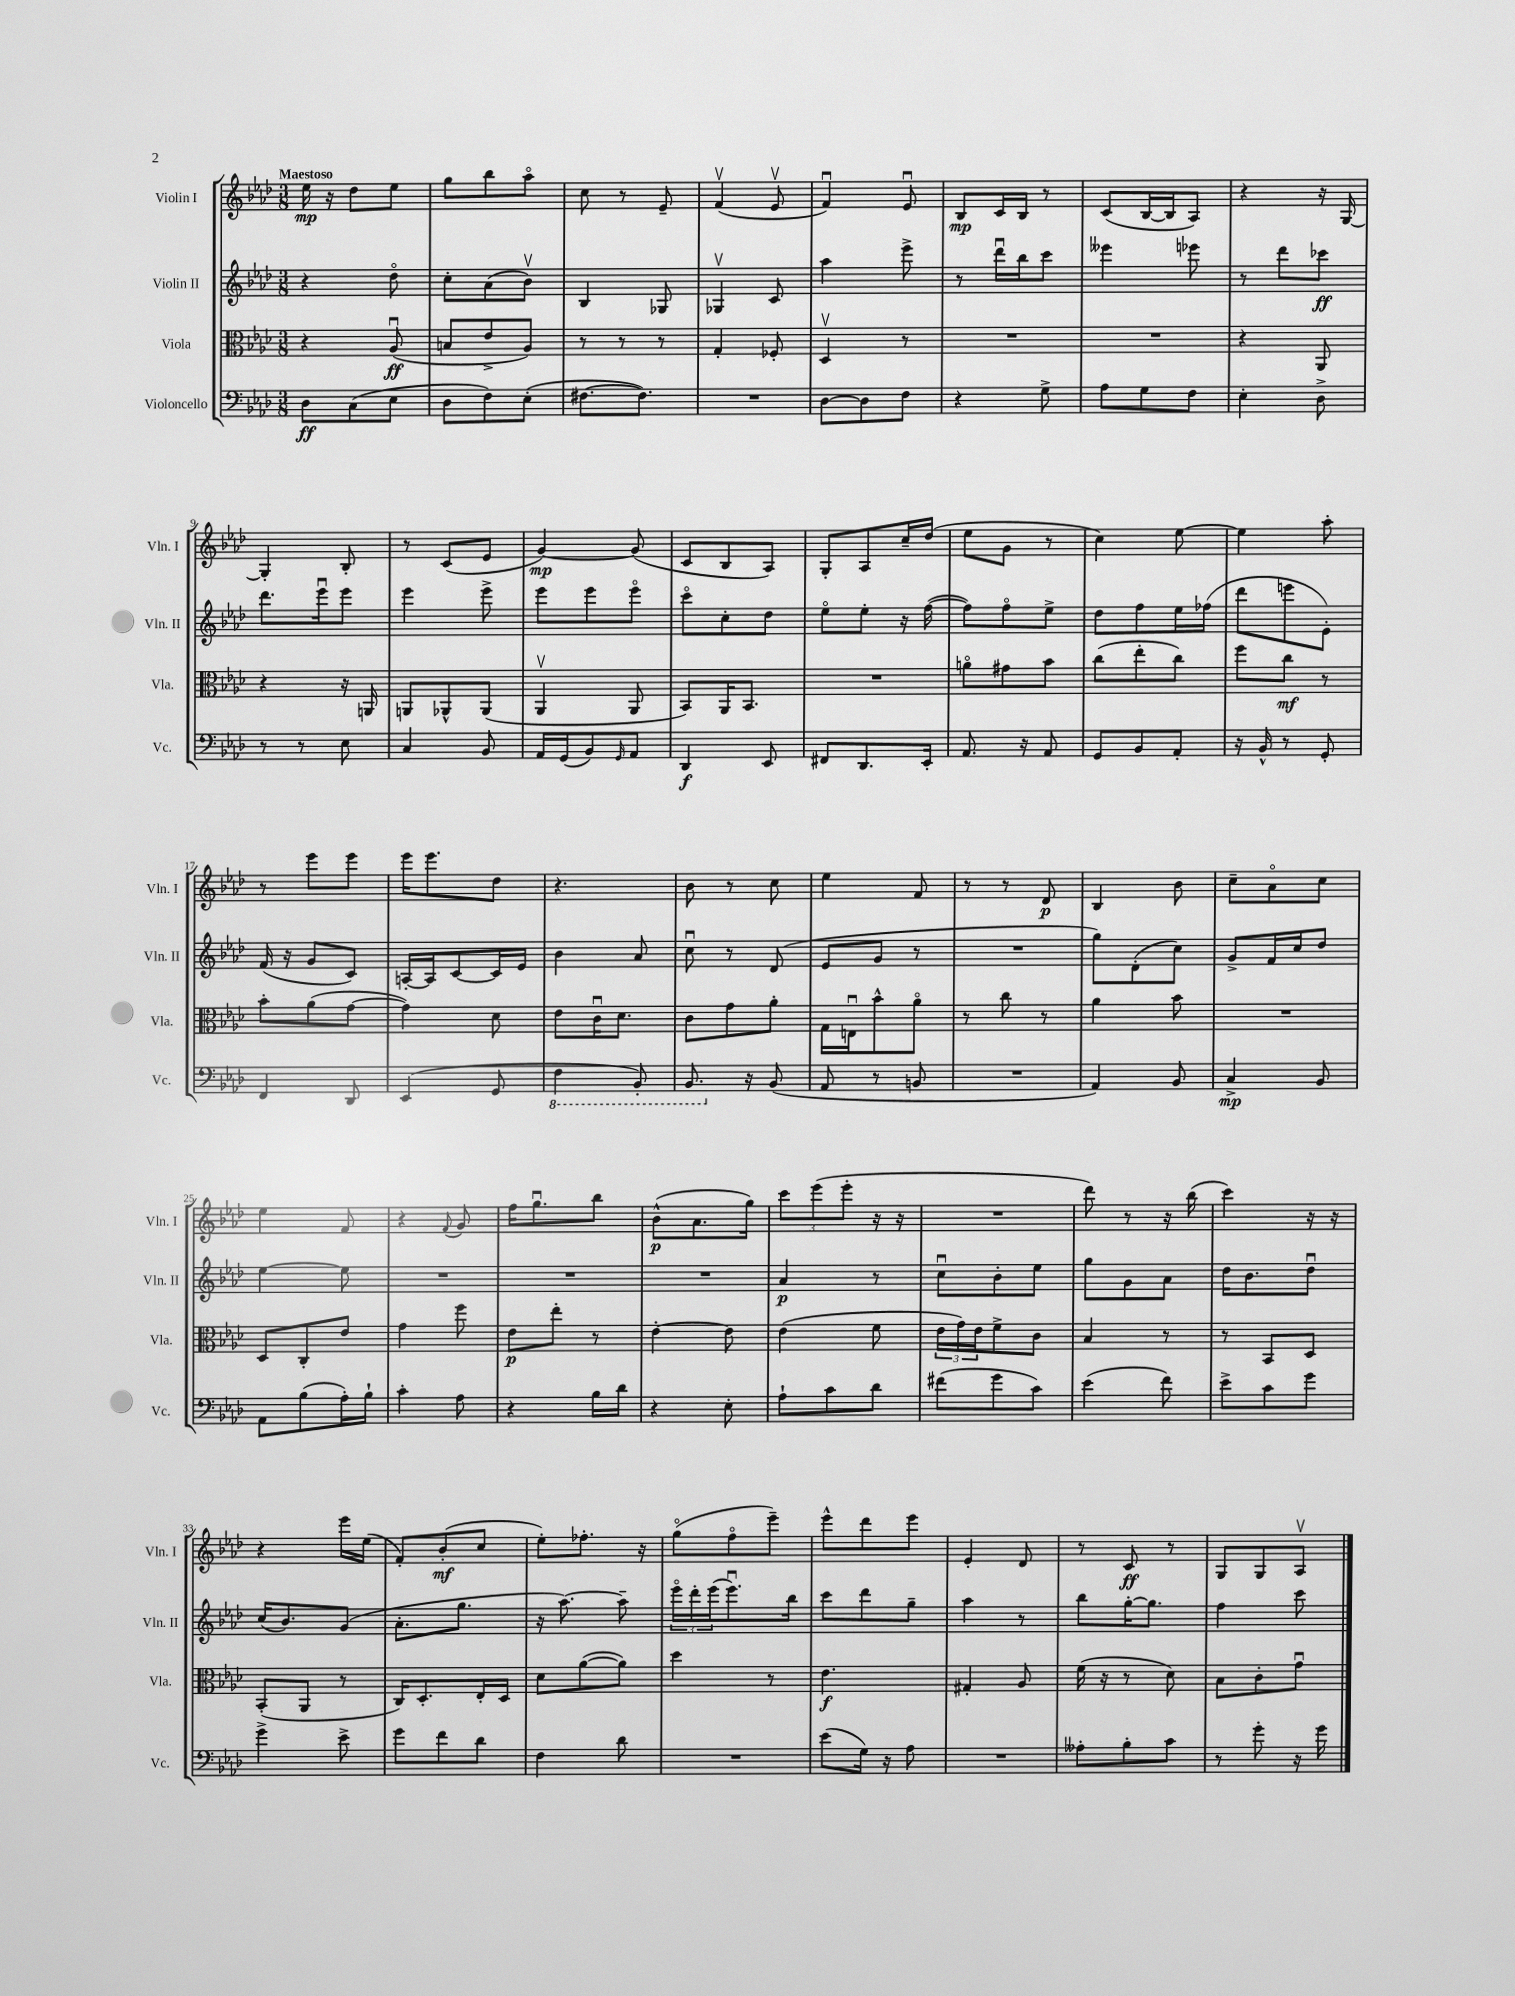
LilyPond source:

<<
\new StaffGroup <<
\new Staff = "s0" \with { instrumentName = "Violin I" shortInstrumentName = "Vln. I" } {
    \clef treble \key aes \major \numericTimeSignature \time 3/8 \tempo "Maestoso"
    ees''16\mp r16 des''8 ees''8 |
    g''8 bes''8 aes''8\flageolet |
    c''8 r8 ees'8-- |
    f'4\upbow( ees'8\upbow |
    f'4\downbow) ees'8\downbow |
    bes8\mp c'16 bes16 r8 |
    c'8( bes16~ bes16 aes8) |
    r4 r16 g16~ |
    g4-. bes8-. |
    r8 c'8( ees'8 |
    g'4~\mp) g'8( |
    c'8 bes8 aes8) |
    g8-. aes8 c''16-- des''16( |
    ees''8 g'8 r8 |
    c''4) ees''8~ |
    ees''4 aes''8-. |
    r8 ees'''8 ees'''8 |
    ees'''16 ees'''8. des''8 |
    r4. |
    bes'8 r8 c''8 |
    ees''4 f'8 |
    r8 r8 des'8\p |
    bes4 bes'8 |
    c''8-- aes'8\flageolet c''8 |
    ees''4 f'8 |
    r4 \appoggiatura { f'8 } g'8 |
    f''16 g''8.\downbow bes''8 |
    bes'8-^\p( aes'8. g''16) |
    \tuplet 3/2 { c'''8 ees'''8( ees'''8-. } r16 r16 |
    R4. |
    des'''8) r8 r16 bes''16( |
    c'''4) r16 r16 |
    r4 ees'''16 ees''16( |
    f'8-.) bes'8-.\mf( c''8 |
    ees''8-.) fes''8.-. r16 |
    g''8\flageolet( f''8\flageolet ees'''8--) |
    ees'''8-^ des'''8 ees'''8 |
    ees'4-. des'8 |
    r8 c'8\ff r8 |
    g8 g8 aes8\upbow \bar "|." |
}
\new Staff = "s1" \with { instrumentName = "Violin II" shortInstrumentName = "Vln. II" } {
    \clef treble \key aes \major \numericTimeSignature \time 3/8
    r4 des''8\flageolet |
    c''8-. aes'8( bes'8\upbow) |
    bes4 ges8 |
    ges4\upbow c'8 |
    aes''4 ees'''8-> |
    r8 des'''16\downbow bes''16 c'''8 |
    eeses'''4 ees'''8 |
    r8 des'''8 ces'''8\ff |
    des'''8. ees'''16\downbow ees'''8 |
    ees'''4 ees'''8-> |
    ees'''8 ees'''8 ees'''8\flageolet |
    c'''8\flageolet c''8-. des''8 |
    ees''8\flageolet ees''8-. r16 f''16~( |
    f''8) f''8\flageolet ees''8-> |
    des''8 f''8 ees''16 fes''16( |
    des'''8 e'''8 ees'8-.) |
    f'16( r16 g'8 c'8) |
    a16~-. a16 c'8~ c'16 ees'16 |
    bes'4 aes'8 |
    c''8\downbow r8 des'8( |
    ees'8 g'8 r8 |
    R4. |
    g''8) des'8-.( c''8) |
    g'8-> f'16 c''16 des''8 |
    ees''4~ ees''8 |
    R4. |
    R4. |
    R4. |
    aes'4\p r8 |
    c''8\downbow bes'8-. ees''8 |
    g''8 g'8 aes'8 |
    des''16 bes'8. des''8\downbow |
    c''16( bes'8.) g'8( |
    aes'8.-. g''8. |
    r16 aes''8.~) aes''8-- |
    \tuplet 3/2 { ees'''16\flageolet des'''16-. ees'''16( } ees'''8.\downbow) bes''16 |
    c'''8 des'''8 g''8-- |
    aes''4 r8 |
    bes''8 g''16~-. g''8. |
    f''4 c'''8 \bar "|." |
}
\new Staff = "s2" \with { instrumentName = "Viola" shortInstrumentName = "Vla." } {
    \clef alto \key aes \major \numericTimeSignature \time 3/8
    r4 aes8\downbow\ff( |
    b8 ees'8-> aes8) |
    r8 r8 r8 |
    g4-. fes8-. |
    des4\upbow r8 |
    R4. |
    R4. |
    r4 aes,8 |
    r4 r16 a,16 |
    a,8 aes,8-^ aes,8( |
    aes,4\upbow aes,8 |
    bes,8) aes,16 bes,8. |
    R4. |
    a'8\flageolet gis'8 bes'8 |
    c''8( ees''8-. c''8) |
    f''8 c''8\mf r8 |
    bes'8-. aes'8( g'8~ |
    g'4) des'8 |
    ees'8 c'16\downbow des'8. |
    c'8 g'8 aes'8-. |
    g16 e16\downbow bes'8-^ aes'8\flageolet |
    r8 c''8 r8 |
    aes'4 bes'8 |
    R4. |
    des8 c8-. ees'8 |
    g'4 f''8 |
    ees'8\p ees''8-. r8 |
    ees'4~-. ees'8 |
    ees'4( f'8 |
    \tuplet 3/2 { ees'16 g'16) ees'16 } f'8-> c'8 |
    bes4 r8 |
    r8 bes,8 des8 |
    bes,8-.( aes,8 r8 |
    c16) des8.-. ees16-. des16 |
    des'8 aes'8~( aes'8) |
    des''4 r8 |
    ees'4.\f |
    gis4-. aes8 |
    f'16( r16 r8 des'8) |
    bes8 c'8-. g'8\downbow \bar "|." |
}
\new Staff = "s3" \with { instrumentName = "Violoncello" shortInstrumentName = "Vc." } {
    \clef bass \key aes \major \numericTimeSignature \time 3/8
    des8\ff c8( ees8 |
    des8 f8) ees8-.( |
    fis8.~ fis8.) |
    R4. |
    des8~ des8 f8 |
    r4 g8-> |
    aes8 g8 f8 |
    ees4-. des8-> |
    r8 r8 ees8 |
    c4 bes,8 |
    aes,16 g,16( bes,8) \grace { g,16 } aes,8 |
    des,4\f ees,8 |
    fis,8 des,8. ees,16-. |
    aes,8. r16 aes,8 |
    g,8 bes,8 aes,8-. |
    r16 bes,16-^ r8 g,8-. |
    f,4 des,8 |
    ees,4( g,8 |
    \ottava #-1 f,4 bes,,8-.) |
    bes,,8. \ottava #0 r16 bes,8( |
    aes,8 r8 b,8 |
    R4. |
    aes,4) bes,8 |
    c4->\mp bes,8 |
    aes,8 bes8( aes16-.) bes16-! |
    c'4-. aes8 |
    r4 bes16 des'16 |
    r4 ees8-. |
    aes8-! c'8 des'8 |
    fis'8( g'8 c'8) |
    ees'4( f'8) |
    ees'8-> c'8 g'8 |
    g'4-> ees'8-> |
    g'8 f'8 des'8 |
    f4 des'8 |
    R4. |
    ees'8( g16) r16 aes8 |
    R4. |
    aeses8-. bes8-. c'8 |
    r8 g'8-. r16 g'16 \bar "|." |
}
>>
>>
